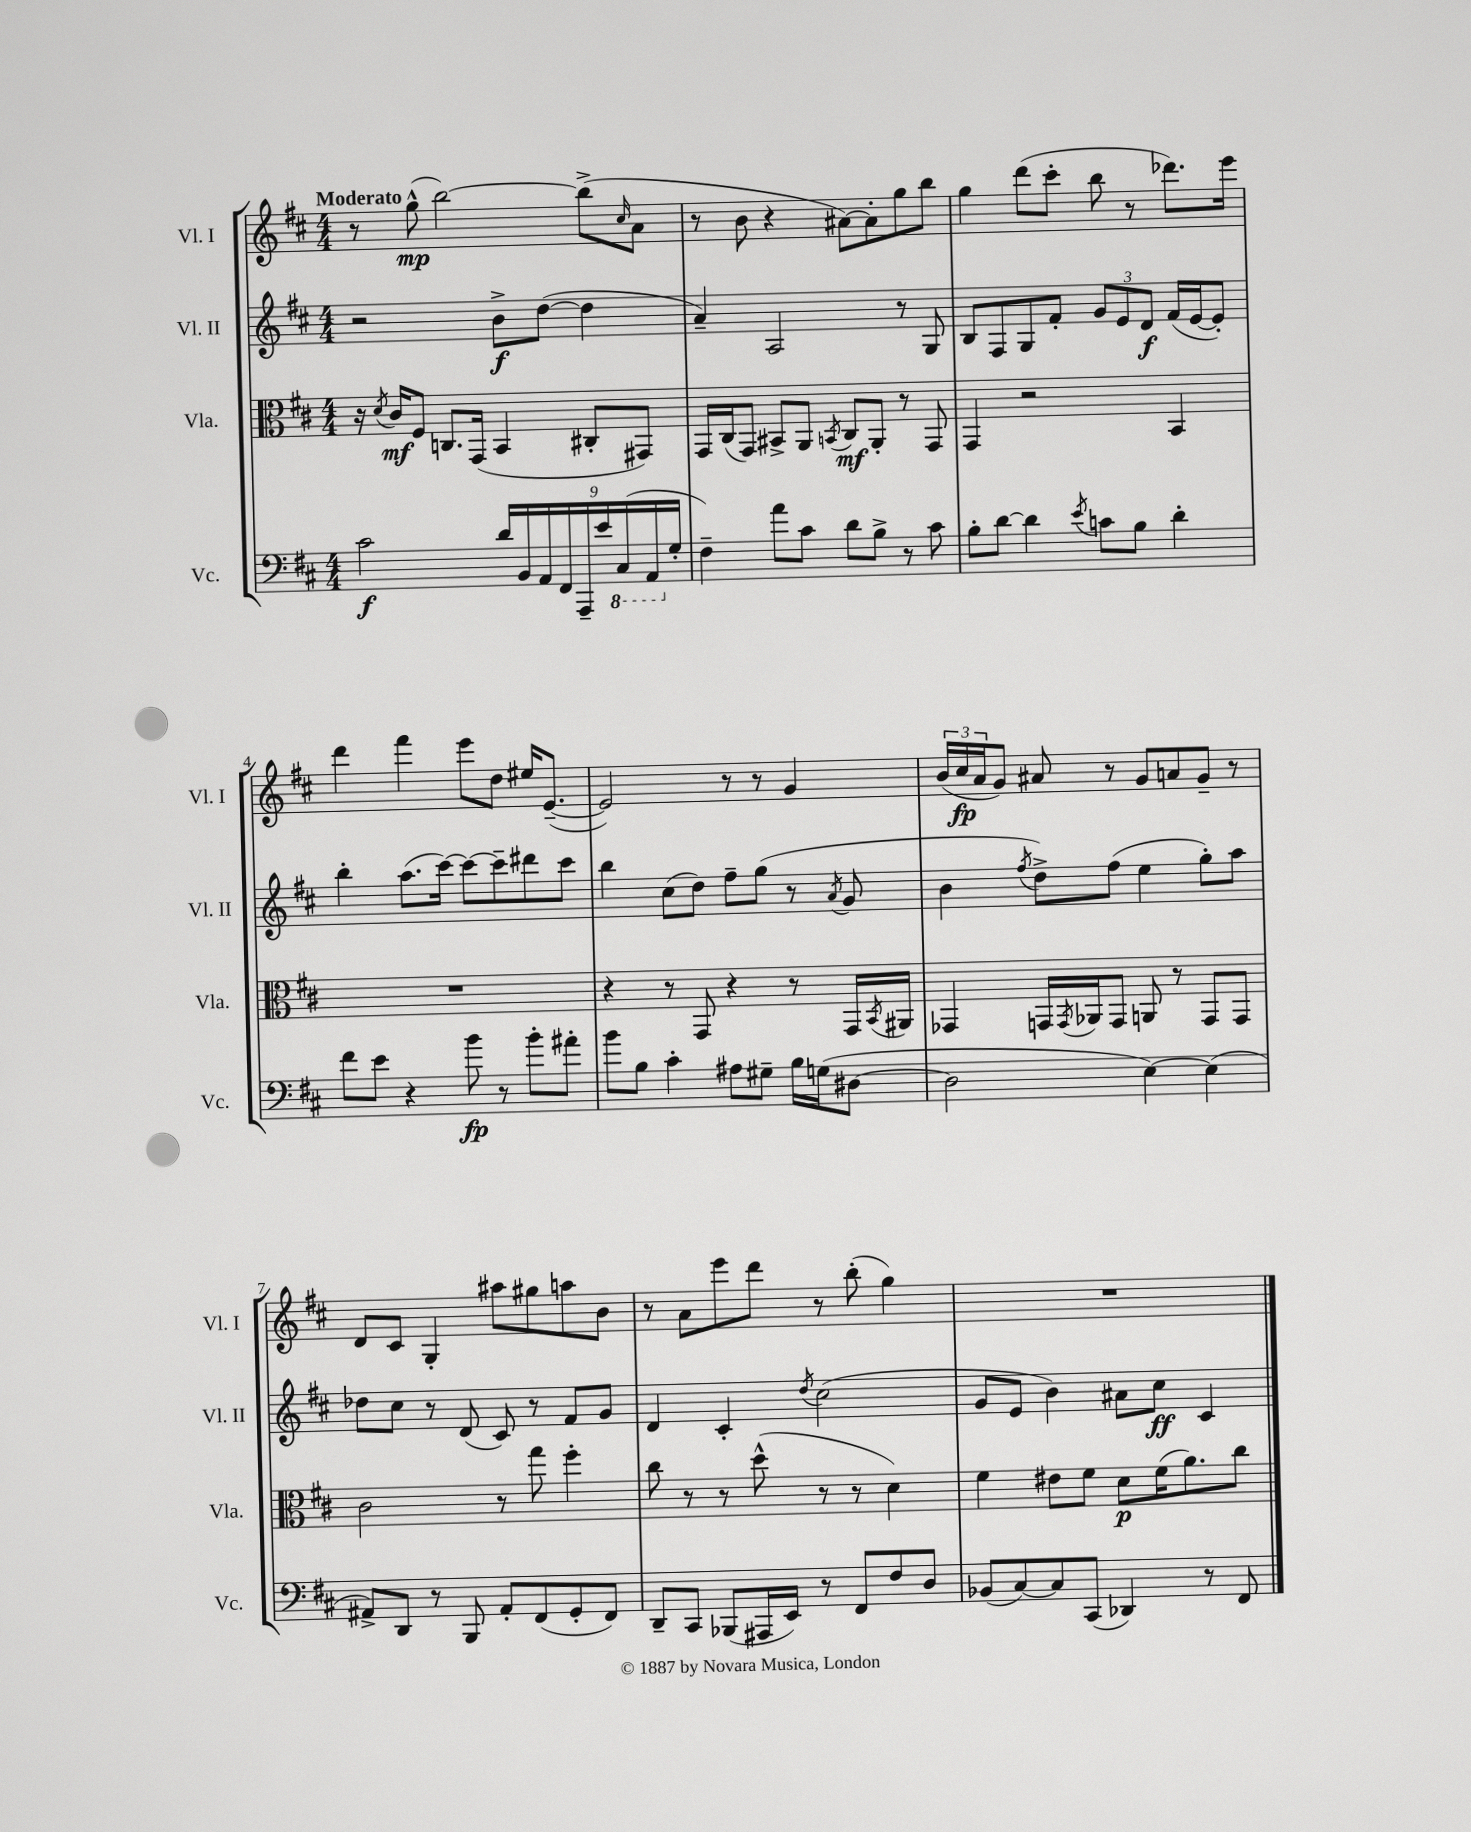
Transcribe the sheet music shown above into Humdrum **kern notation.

**kern	**kern	**kern	**kern
*staff4	*staff3	*staff2	*staff1
*clefF4	*clefC3	*clefG2	*clefG2
*k[f#c#]	*k[f#c#]	*k[f#c#]	*k[f#c#]
*M4/4	*M4/4	*M4/4	*M4/4
2c#	16r	2r	8r
.	8qd	.	.
.	16c#	.	.
.	8F#	.	(8gg^^
.	8.C	.	[2bb)
.	(16GG	.	.
18d	4BB	8b^	.
18BB	.	.	.
18AA	.	.	.
.	.	([8dd	.
18FF#	.	.	.
18AAA~	.	.	.
.	8C#'	4dd]	(8bb^]
18e	.	.	.
(18CC#	.	.	.
.	.	.	16qqcc#
.	8GG#)	.	8a
18AAA	.	.	.
18G'	.	.	.
=	=	=	=
4F#~)	16GG	4a~)	8r
.	(16C#	.	.
.	8GG)	.	8b
8a	8BB#^	2A	4r
8c#	8AA	.	.
.	8qBB	.	.
8d	8C#	.	[8a#)
8B^	8AA'	.	8a#']
8r	8r	8r	8gg
8c#	8GG	8G	8bb
=	=	=	=
8B'	4GG	8B	4gg
[8d	.	8F#	.
4d]	2r	8G	(8ddd
.	.	8f#'	8ccc#'
8qe	.	.	.
8c	.	12g	8bb
.	.	12e	.
8B	.	.	8r
.	.	12d	.
4d'	4BB	(16f#	8.ddd-)
.	.	[16e	.
.	.	8e'])	.
.	.	.	16eee
=	=	=	=
8f#	1r	4bb'	4ddd
8e	.	.	.
4r	.	(8.aa	4fff#
.	.	[16ccc#)	.
8b	.	8ccc#_	8eee
8r	.	8ccc#~]	8dd
8b'	.	8ddd#	16ee#
.	.	.	([8.e~
8a#'	.	8ccc#	.
=	=	=	=
8b	4r	4bb	2e])
8B	.	.	.
4c#'	8r	(8cc#	.
.	8GG	8dd)	.
8A#	4r	8ff#~	8r
8G#~	.	(8gg	8r
16B	8r	8r	4g
(16G	.	.	.
.	.	8qa	.
[8D#	16GG	8g	.
.	8qBB	.	.
.	16AA#	.	.
=	=	=	=
2D#]	4GG-	4b	(24b
.	.	.	24cc#
.	.	.	24a
.	.	.	8g)
.	.	8qff#	.
.	16GG	8dd^)	8a#
.	8qGG	.	.
.	16AA-	.	.
.	8GG	(8ff#	8r
[4E)	8AA	4ee	8g
.	8r	.	8a
(4E]	8GG	8gg')	8g~
.	8GG	8aa	8r
=	=	=	=
8AA#^)	2c#	8dd-	8d
8DD	.	8cc#	8c#
8r	.	8r	4G'
8BBB	.	(8d	.
8AA#'	8r	8c#)	8aa#
(8FF#	8gg	8r	8gg#
8GG'	4ff#'	8f#	8aa
8FF#)	.	8g	8b
=	=	=	=
8DD~	8cc#	4d	8r
8CC#	8r	.	8a
(8BBB-	8r	4c#'	8eee
16AAA#	(8dd^^	.	8ddd
16EE)	.	.	.
.	.	8qdd	.
8r	8r	(2cc#	8r
8FF#	8r	.	(8bb'
8F#	4d)	.	4gg)
8D	.	.	.
=	=	=	=
(8BB-	4f#	8g	1r
[8C#)	.	8e	.
8C#]	8e#	4b)	.
(8CC#	8f#	.	.
4DD-)	8d	8a#	.
.	(16f#	8cc#	.
.	8.a)	.	.
8r	.	4c#	.
8FF#	8cc#	.	.
==	==	==	==
*-	*-	*-	*-
